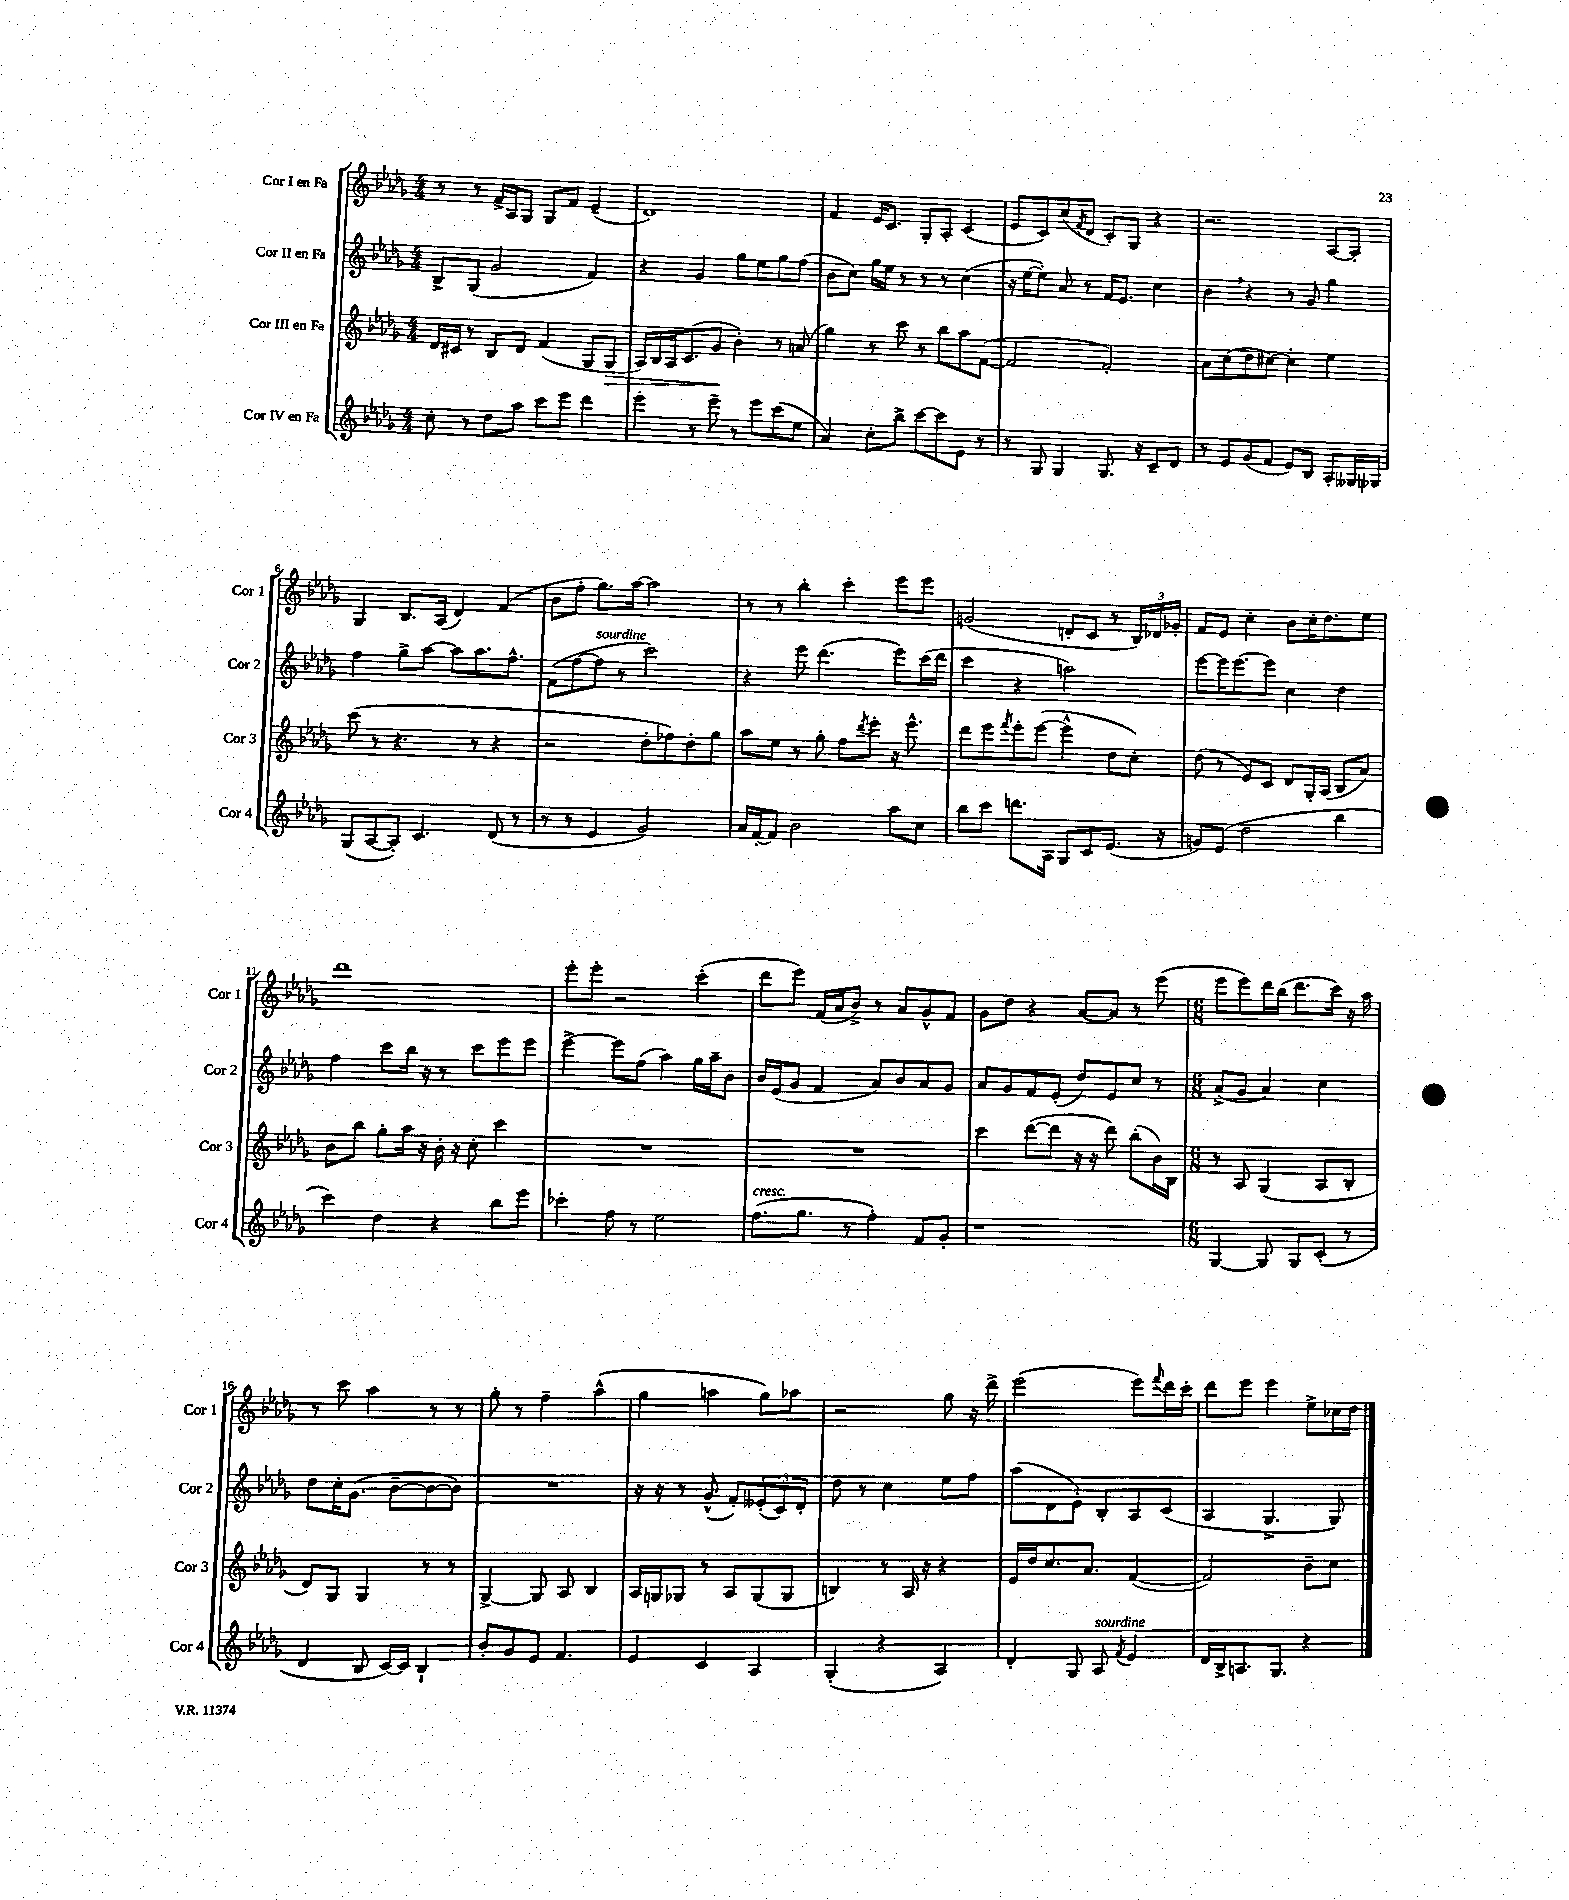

**kern	**kern	**dynam	**kern	**kern
*part4	*part3	*part3	*part2	*part1
*staff4	*staff3	*staff3	*staff2	*staff1
*I"Cor IV en Fa	*I"Cor III en Fa	*	*I"Cor II en Fa	*I"Cor I en Fa
*I'Cor 4	*I'Cor 3	*	*I'Cor 2	*I'Cor 1
*clefG2	*clefG2	*	*clefG2	*clefG2
*k[b-e-a-d-g-]	*k[b-e-a-d-g-]	*	*k[b-e-a-d-g-]	*k[b-e-a-d-g-]
*M4/4	*M4/4	*	*M4/4	*M4/4
=1	=1	=1	=1	=1
8cc'\	16d-/LL	.	8B-^/L	8r
.	16c#X/JJ	.	.	.
8r	8r	.	(8G-/J	8r
8dd-\L	8B-/L	.	2g-/	16f^/LL
.	.	.	.	16A-/J
8aa-\J	8d-/J	.	.	8G-/J
8ccc\L	(4f/	.	.	8G-/L
8eee-\J	.	.	.	8f/J
4ddd-\	8G-/L	.	4f/)	(4e-~/
!	!	!LO:HP:b	!	!
.	8G-/J	>	.	.
=2	=2	=2	=2	=2
4eee-'\	16A-/LL)	.	4r	1d-)
.	16B-/	.	.	.
.	16A-/J	.	.	.
.	(8.c/	.	.	.
8r	.	.	4g-/	.
8eee-~\	8g-/J	.	.	.
8r	4b-'\)	]	8gg-\L	.
8eee-\L	.	.	8ee-\	.
(8ccc\	8r	.	8gg-\	.
8ee-\J	(8an/	.	(8ff\J	.
=3	=3	=3	=3	=3
4a-/)	4gg-\)	.	8b-\L	4f/
.	.	.	8cc\J)	.
8cc'\L	8r	.	16gg-\LL	16e-/KL
.	.	.	16ee-\JJ	8.c/J
8bb-^\J	8ccc\	.	8r	.
[8ccc\L	8r	.	8r	8G-'/L
8ccc\]	8bb-\L	.	8r	8A-'/J
8e-\J	8aa-\	.	(4cc\	(4c/
8r	([8f\J	.	.	.
=4	=4	=4	=4	=4
8r	2f/]	.	16r	8e-/L
.	.	.	[16ee-\KL	.
8G-/	.	.	8ee-'\J])	8c/)
4G-/	.	.	8a-/	(8cc/
.	.	.	.	8qf/
.	.	.	8r	8d-/J
8.G-/	2f'/)	.	16f/KL	8c'/L)
.	.	.	8.e-/J	.
.	.	.	.	8G-/J
16r	.	.	.	.
8c~/L	.	.	4cc\	4r
8d-/J	.	.	.	.
=5	=5	=5	=5	=5
8r	8a-\L	.	4b-,\	2.r
8e-/L	(8cc\	.	.	.
(8g-/	8dd-\	.	4r	.
8f/J	[8cc#X\J)	.	.	.
8e-/L)	4cc#'\]	.	8r	.
8B-/J	.	.	8g-/	.
8A-'/L	4ee-\	.	4gg-\	[8A-/L
16G--X/L	.	.	.	8A-'/J]
16G-X/JJ	.	.	.	.
!!LO:LB:g=z
=6	=6	=6	=6	=6
(8G-/L	(8ccc\	.	4ff\	4G-/
[8A-/	8r	.	.	.
8A-'/J])	4.r	.	8gg-^\L	8.B-/L
4.c/	.	.	[8aa-\J	.
.	.	.	.	(16A-/Jk
.	.	.	8aa-\L]	4d-/)
.	8r	.	8.aa-\	.
(8d-/	4r	.	.	(4f/
.	.	.	8.ff^^\J	.
8r	.	.	.	.
=7	=7	=7	=7	=7
8r	2r	.	(8f\L	8b-\L
8r	.	.	[8ff\	8ff'\J
!	!	!	!LO:TX:a:i:t=sourdine	!
4e-/	.	.	8ff\J]	8.gg-\L)
.	.	.	8r	.
.	.	.	.	[16aa-\Jk
2g-/)	8dd-'\L	.	2ccc\)	2aa-\]
.	8ff-X\)	.	.	.
.	8dd-'\	.	.	.
.	8gg-\J	.	.	.
=8	=8	=8	=8	=8
16a-/LL	8aa-\L	.	4r	8r
[16f'/J	.	.	.	.
8f/J]	8ee-\J	.	.	8r
2b-\	8r	.	8eee-\	4bb-'\
.	8gg-'\	.	(4.ddd-\	.
.	8ff\L	.	.	4ccc'\
.	8qddd-/	.	.	.
.	8eee-'\J	.	.	.
8aa-\L	16r	.	8eee-\L)	8eee-\L
.	8.eee-^^\	.	.	.
8cc\J	.	.	(16ccc\L	8eee-\J
.	.	.	16ddd-\JJ	.
=9	=9	=9	=9	=9
8bb-\L	8ddd-\L	.	4ccc\	(2gn/
8ccc\J	8eee-\	.	.	.
.	8qfff/	.	.	.
8.dddn\L	8eee-'\	.	4r	.
.	([8eee-\J	.	.	.
16A-\Jk	.	.	.	.
8G-/L	4eee-^^\]	.	2aan\)	8dn'/L
8c/	.	.	.	8c/J
(8.e-/J	8dd-\L	.	.	8r
.	8cc'\J)	.	.	24B-/LL)
.	.	.	.	24d-X/
16r	.	.	.	.
.	.	.	.	24g-X'/JJ
=10	=10	=10	=10	=10
8gn/L)	(8dd-\	.	[8eee-\L	8f/L
(8e-/J	8r	.	16eee-\K]	8e-/J
.	.	.	[8.eee-\	.
2dd-\	8e-/L)	.	.	4cc'\
.	8c/J	.	8eee-\J]	.
.	8d-/L	.	4cc\	8b-\L
.	16G-'/L	.	.	16cc'\K
.	(16A-/JJ	.	.	8.dd-\
4bb-\	8B-/L	.	4dd-\	.
.	8a-/J)	.	.	8ee-\J
!!LO:LB:g=z
=11	=11	=11	=11	=11
4ccc\)	8b-\L	.	4ff\	1ddd-
.	8bb-\J	.	.	.
4dd-\	8gg-'\L	.	8ccc\L	.
.	16aa-\Jk	.	16bb-\Jk	.
.	16r	.	16r	.
4r	16b-'\	.	8r	.
.	16r	.	.	.
.	8cc'\	.	8ccc\L	.
8bb-\L	4ccc\	.	8eee-\	.
8eee-\J	.	.	8eee-\J	.
=12	=12	=12	=12	=12
4ccc-X'\	1r	.	[4eee-^\	8eee-'\L
.	.	.	.	8eee-'\J
8ff\	.	.	8eee-\L]	2r
8r	.	.	(8ff\J	.
2ee-\	.	.	4aa-\)	.
.	.	.	16gg-\LL	(4ccc'\
.	.	.	16aa-~\J	.
.	.	.	8b-\J	.
=13	=13	=13	=13	=13
!LO:TX:a:i:t=cresc.	!	!	!	!
(8.ff\L	1r	.	16b-/LL	8ddd-\L
.	.	.	(16e-/J	.
.	.	.	8g-/J	8eee-\J)
8.gg-\J	.	.	.	.
.	.	.	4f/	(16f/LL
.	.	.	.	16a-/J
8r	.	.	.	8b-^/J)
4ff'\)	.	.	8a-/L)	8r
.	.	.	8b-/	8a-/L
8f/L	.	.	8a-/	8g-^^/
8g-'/J	.	.	8g-/J	8f/J
=14	=14	=14	=14	=14
1r	4ccc\	.	8a-/L	8g-\L
.	.	.	8g-/	8dd-\J
.	([8ddd-\L	.	8f/	4r
.	8ddd-\J]	.	(8e-'/J	.
.	16r	.	8dd-/L)	[8a-/L
.	16r	.	.	.
.	8ddd-\)	.	8e-/	8a-/J]
.	(8bb-'\L	.	8cc/J	8r
.	16b-\L)	.	8r	(8eee-\
.	16B-\JJ	.	.	.
=15	=15	=15	=15	=15
*M6/8	*M6/8	*	*M6/8	*M6/8
[4G-/	8r	.	(8a-^/L	8eee-\L
.	8A-/	.	8g-/J	8eee-\)
8G-/]	(4G-/	.	4a-/)	16ddd-\L
.	.	.	.	(16bb-\JJ
8G-/L	.	.	.	8.ddd-\L
(8c'/J	8A-/L	.	4cc\	.
.	.	.	.	16ccc\Jk)
8r	8B-'/J	.	.	16r
.	.	.	.	16aa-\
!!LO:LB:g=z
=16	=16	=16	=16	=16
4d-/	8d-/L)	.	8dd-\L	8r
.	8G-/J	.	16cc'\K	8ccc\
.	.	.	(8.g-\J	.
8B-/	4G-/	.	.	4aa-\
[16c/LL)	.	.	[8b-~\L	.
16c/JJ]	.	.	.	.
4B-`/	8r	.	8b-\_	8r
.	8r	.	8b-\J])	8r
=17	=17	=17	=17	=17
8b-'/L	[4G-^/	.	2.r	8gg-'\
8g-/	.	.	.	8r
8e-/J	8G-/]	.	.	4ff~\
4.f/	8A-/	.	.	.
.	4B-/	.	.	(4aa-^^\
=18	=18	=18	=18	=18
4e-/	16A-/LL	.	16r	4gg-\
.	16Gn/J	.	16r	.
.	8G-X/J	.	8r	.
4c/	8r	.	(8g-^^/	4aan\
.	8A-/L	.	8f'/L)	.
4A-/	(8G-/	.	(12e--X'/	8gg-\L)
.	.	.	12c/)	.
.	8G-/J	.	.	8aa-X\J
.	.	.	12d-'/J	.
=19	=19	=19	=19	=19
(4G-'/	4Bn/)	.	8dd-\	2r
.	.	.	8r	.
4r	8r	.	4cc\	.
.	16A-/	.	.	.
.	16r	.	.	.
4A-/)	4r	.	8ee-\L	8gg-\
.	.	.	8ff\J	16r
.	.	.	.	16ddd-^\
=20	=20	=20	=20	=20
4d-'/	16e-/LL	.	(8aa-\L	(2eee-\
.	16dd-/J	.	.	.
.	8.cc/	.	8d-\	.
8G-/	.	.	8e-'\J)	.
.	8.a-/J	.	.	.
!LO:TX:a:i:t=sourdine	!	!	!	!
8A-/	.	.	8B-'/L	.
8qf/	.	.	.	.
4e-/	([4f/	.	8A-/	8eee-\L)
.	.	.	.	8qqfff/
.	.	.	(8c/J	16ddd-\L
.	.	.	.	16ccc'\JJ
=21	=21	=21	=21	=21
16d-/LL	2f/])	.	4A-/	8ddd-\L
16B-^/J	.	.	.	.
8.An/	.	.	.	8eee-\J
.	.	.	4.G-^/	4eee-\
8.G-/J	.	.	.	.
4r	8b-~\L	.	.	8ee-^\L
.	8cc\J	.	8G-/)	16cc-X\L
.	.	.	.	16dd-\JJ
==	==	==	==	==
*-	*-	*-	*-	*-
